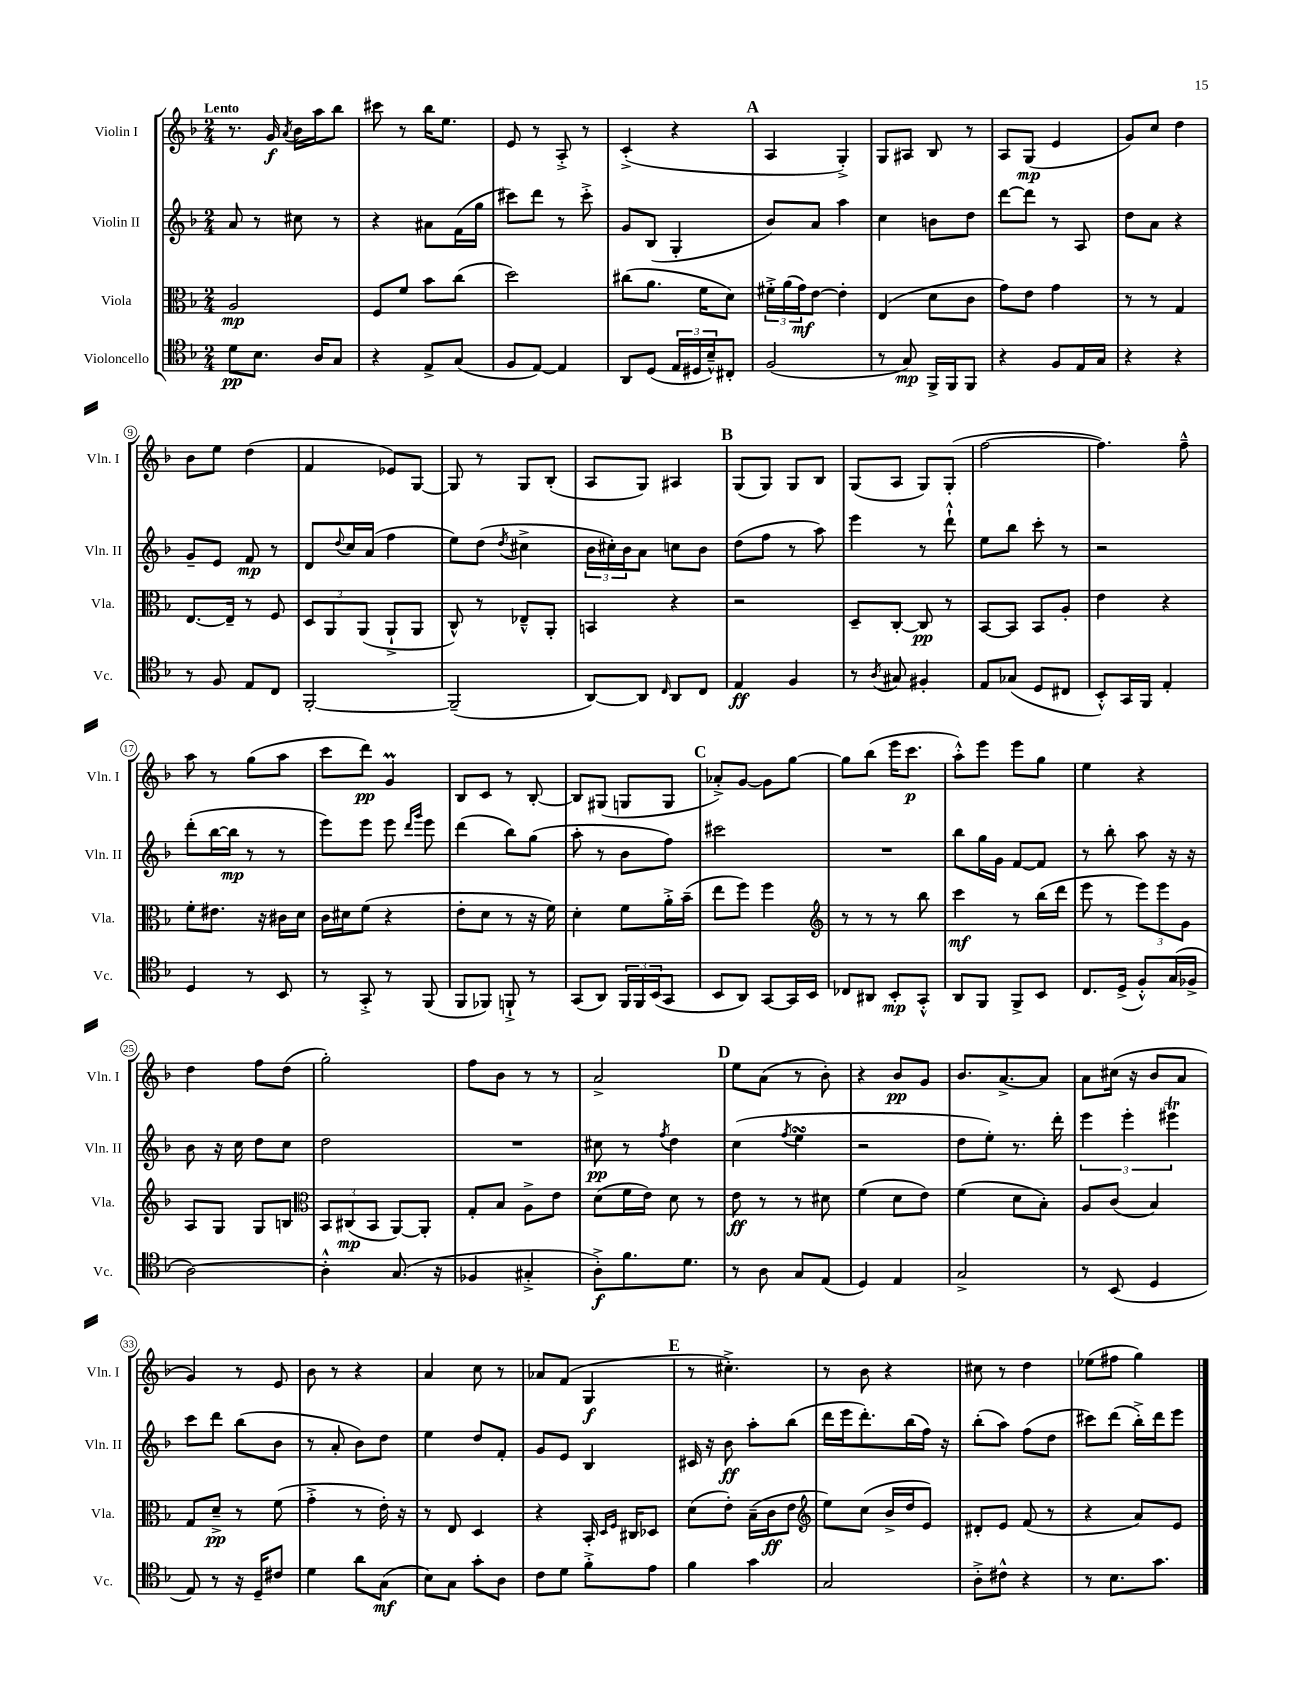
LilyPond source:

<<
\new StaffGroup <<
\new Staff = "s0" \with { instrumentName = "Violin I" shortInstrumentName = "Vln. I" } {
    \clef treble \key f \major \numericTimeSignature \time 2/4 \tempo "Lento"
    r8. g'16\f \acciaccatura { a'8 } bes'16 a''16 bes''8 |
    cis'''8 r8 bes''16 e''8. |
    e'8 r8 a8-.-> r8 |
    c'4-.->( r4 |
    \mark \markup { \bold "A" } a4 g4-.->) |
    g8 ais8 bes8 r8 |
    a8 g8\mp( e'4 |
    g'8) c''8 d''4 |
    bes'8 e''8 d''4( |
    f'4 ees'8) g8~ |
    g8 r8 g8 bes8-.( |
    a8 g8) ais4 |
    \mark \markup { \bold "B" } g8( g8) g8 bes8 |
    g8( a8 g8) g8-.( |
    f''2~ |
    f''4.) f''8---^ |
    a''8 r8 g''8( a''8 |
    c'''8 d'''8\pp) g'4\prall |
    bes8 c'8 r8 bes8~-. |
    bes8 gis8( g8 g8 |
    \mark \markup { \bold "C" } aes'8-.->) g'8~ g'8 g''8~ |
    g''8 bes''8( e'''16 c'''8.\p |
    a''8-.-^) e'''8 e'''8 g''8 |
    e''4 r4 |
    d''4 f''8 d''8( |
    g''2-.) |
    f''8 bes'8 r8 r8 |
    a'2-> |
    \mark \markup { \bold "D" } e''8 a'8( r8 bes'8-.) |
    r4 bes'8\pp g'8 |
    bes'8. a'8.~-> a'8 |
    a'8 cis''16( r16 bes'8 a'8 |
    g'4) r8 e'8 |
    bes'8 r8 r4 |
    a'4 c''8 r8 |
    aes'8 f'8( g4\f |
    \mark \markup { \bold "E" } r8 cis''4.-.->) |
    r8 bes'8 r4 |
    cis''8 r8 d''4 |
    ees''8( fis''8 g''4) \bar "|." |
}
\new Staff = "s1" \with { instrumentName = "Violin II" shortInstrumentName = "Vln. II" } {
    \clef treble \key f \major \numericTimeSignature \time 2/4
    a'8 r8 cis''8 r8 |
    r4 ais'8 f'16( g''16 |
    cis'''8) d'''8 r8 cis'''8-.-> |
    g'8 bes8( g4-. |
    \mark \markup { \bold "A" } bes'8) a'8 a''4 |
    c''4 b'8 d''8 |
    d'''8~ d'''8 r8 a8 |
    d''8 a'8 r4 |
    g'8-- e'8 f'8\mp r8 |
    d'8 \appoggiatura { d''8 } c''16 a'16( f''4 |
    e''8) d''8( \acciaccatura { d''8 } cis''4-> |
    \tuplet 3/2 { bes'16 cis''16-.) bes'16 } a'8 c''8 bes'8 |
    \mark \markup { \bold "B" } d''8( f''8 r8 a''8) |
    e'''4 r8 d'''8-!-^ |
    e''8 bes''8 c'''8-. r8 |
    r2 |
    d'''8-.( bes''16~ bes''16\mp r8 r8 |
    e'''8) e'''8 e'''8 \grace { d'''16 g'''16 } e'''8 |
    d'''4( bes''8) g''8( |
    a''8-. r8 bes'8 f''8) |
    \mark \markup { \bold "C" } cis'''2 |
    R2 |
    bes''8 g''16 g'16 f'8~ f'8 |
    r8 bes''8-. a''8 r16 r16 |
    bes'8 r16 c''16 d''8 c''8 |
    d''2 |
    R2 |
    cis''8\pp r8 \acciaccatura { f''8 } d''4 |
    \mark \markup { \bold "D" } c''4( \acciaccatura { f''8 } e''4\turn |
    r2 |
    d''8 e''8-.) r8. d'''16-. |
    \tuplet 3/2 { e'''4 e'''4-. eis'''4\trill } |
    c'''8 d'''8 bes''8( bes'8 |
    r8 a'8-. bes'8) d''8 |
    e''4 d''8 f'8-. |
    g'8 e'8 bes4 |
    \mark \markup { \bold "E" } cis'16 r16 bes'8\ff a''8-. bes''8( |
    d'''16 e'''16 d'''8.-.) bes''16( f''16) r16 |
    bes''8-.( a''8) f''8( d''8 |
    cis'''8) d'''8( bes''16-.->) d'''16 e'''8 \bar "|." |
}
\new Staff = "s2" \with { instrumentName = "Viola" shortInstrumentName = "Vla." } {
    \clef alto \key f \major \numericTimeSignature \time 2/4
    a2\mp |
    f8 f'8 bes'8 c''8( |
    d''2) |
    cis''8( a'8. f'16 d'8) |
    \mark \markup { \bold "A" } \tuplet 3/2 { fis'16-.-> a'16( g'16\mf) } e'8~ e'4-. |
    e4( d'8 c'8 |
    g'8) e'8 g'4 |
    r8 r8 g4 |
    e8.~ e16-- r8 f8 |
    \tuplet 3/2 { d8 a,8 a,8( } a,8-!-> a,8 |
    c8-^) r8 ees8---^ a,8-. |
    b,4 r4 |
    \mark \markup { \bold "B" } r2 |
    d8-- c8~-. c8\pp r8 |
    bes,8~ bes,8 bes,8 a8-. |
    e'4 r4 |
    f'8-. eis'8. r16 cis'16 d'16 |
    c'16 dis'16 f'8( r4 |
    e'8-. d'8 r8 r16 f'16) |
    d'4-. f'8 a'16-.-> bes'16--( |
    \mark \markup { \bold "C" } e''8 f''8) f''4 |
    \clef treble r8 r8 r8 bes''8 |
    c'''4\mf r8 bes''16( d'''16 |
    e'''8 r8 \tuplet 3/2 { e'''8) e'''8 g'8 } |
    a8 g8 g8 b8 |
    \clef alto \tuplet 3/2 { bes,8 cis8\mp( bes,8 } a,8~) a,8-. |
    g8-. bes8 a8-> e'8 |
    d'8( f'16 e'16) d'8 r8 |
    \mark \markup { \bold "D" } e'8\ff r8 r8 dis'8 |
    f'4( d'8 e'8) |
    f'4( d'8 bes8-.) |
    a8 c'8( bes4) |
    g8 d'8--->\pp r8 f'8( |
    g'4-.-> r8 e'16-.) r16 |
    r8 e8 d4 |
    r4 bes,16-. \grace { d16 f16 } cis16 des8 |
    \mark \markup { \bold "E" } d'8( e'8-.) bes16--( c'16\ff e'8 |
    \clef treble e''8) c''8( bes'16-> d''16 e'8) |
    dis'8-. e'8 f'8( r8 |
    r4 a'8) e'8 \bar "|." |
}
\new Staff = "s3" \with { instrumentName = "Violoncello" shortInstrumentName = "Vc." } {
    \clef tenor \key f \major \numericTimeSignature \time 2/4
    d'8\pp bes8. a16 g8 |
    r4 e8-> g8( |
    f8 e8~) e4 |
    a,8 d8( \tuplet 3/2 { e16 dis16 bes16---^) } cis8-. |
    \mark \markup { \bold "A" } f2( |
    r8 g8\mp) f,16-> f,16 f,8 |
    r4 f8 e16 g16 |
    r4 r4 |
    r8 f8 e8 c8 |
    f,2~-. |
    f,2--( |
    a,8~) a,8 \grace { c16 } a,8 c8 |
    \mark \markup { \bold "B" } e4\ff f4 |
    r8 \acciaccatura { a8 } gis8 fis4-. |
    e8 ges8( d8 cis8 |
    bes,8-.-^) g,16 f,16 e4-. |
    d4 r8 bes,8 |
    r8 g,8-.-> r8 f,8( |
    f,8 fes,8) f,8-!-> r8 |
    g,8( a,8) \tuplet 3/2 { f,16 f,16 bes,16( } g,8 |
    \mark \markup { \bold "C" } bes,8 a,8) g,8~ g,16 bes,16 |
    ces8 ais,8 bes,8-.\mp g,8-.-^ |
    a,8 f,8 f,8-> bes,8 |
    c8. d16->( f8-.-^) g16( fes16-> |
    a2~) |
    a4-.-^ g8.( r16 |
    fes4 gis4-.-> |
    a8-.->\f) f'8. d'8. |
    \mark \markup { \bold "D" } r8 a8 g8 e8( |
    d4) e4 |
    g2-> |
    r8 bes,8( d4 |
    e8) r8 r16 d16-- cis'8 |
    d'4 a'8 g8\mf( |
    bes8) g8 g'8-. a8 |
    c'8 d'8 f'8-.-> e'8 |
    \mark \markup { \bold "E" } f'4 g'4 |
    g2 |
    a8-.-> cis'8-^ r4 |
    r8 bes8. g'8. \bar "|." |
}
>>
>>
\layout { \context { \Score \override BarNumber.stencil = #(make-stencil-circler 0.1 0.3 ly:text-interface::print) } }
